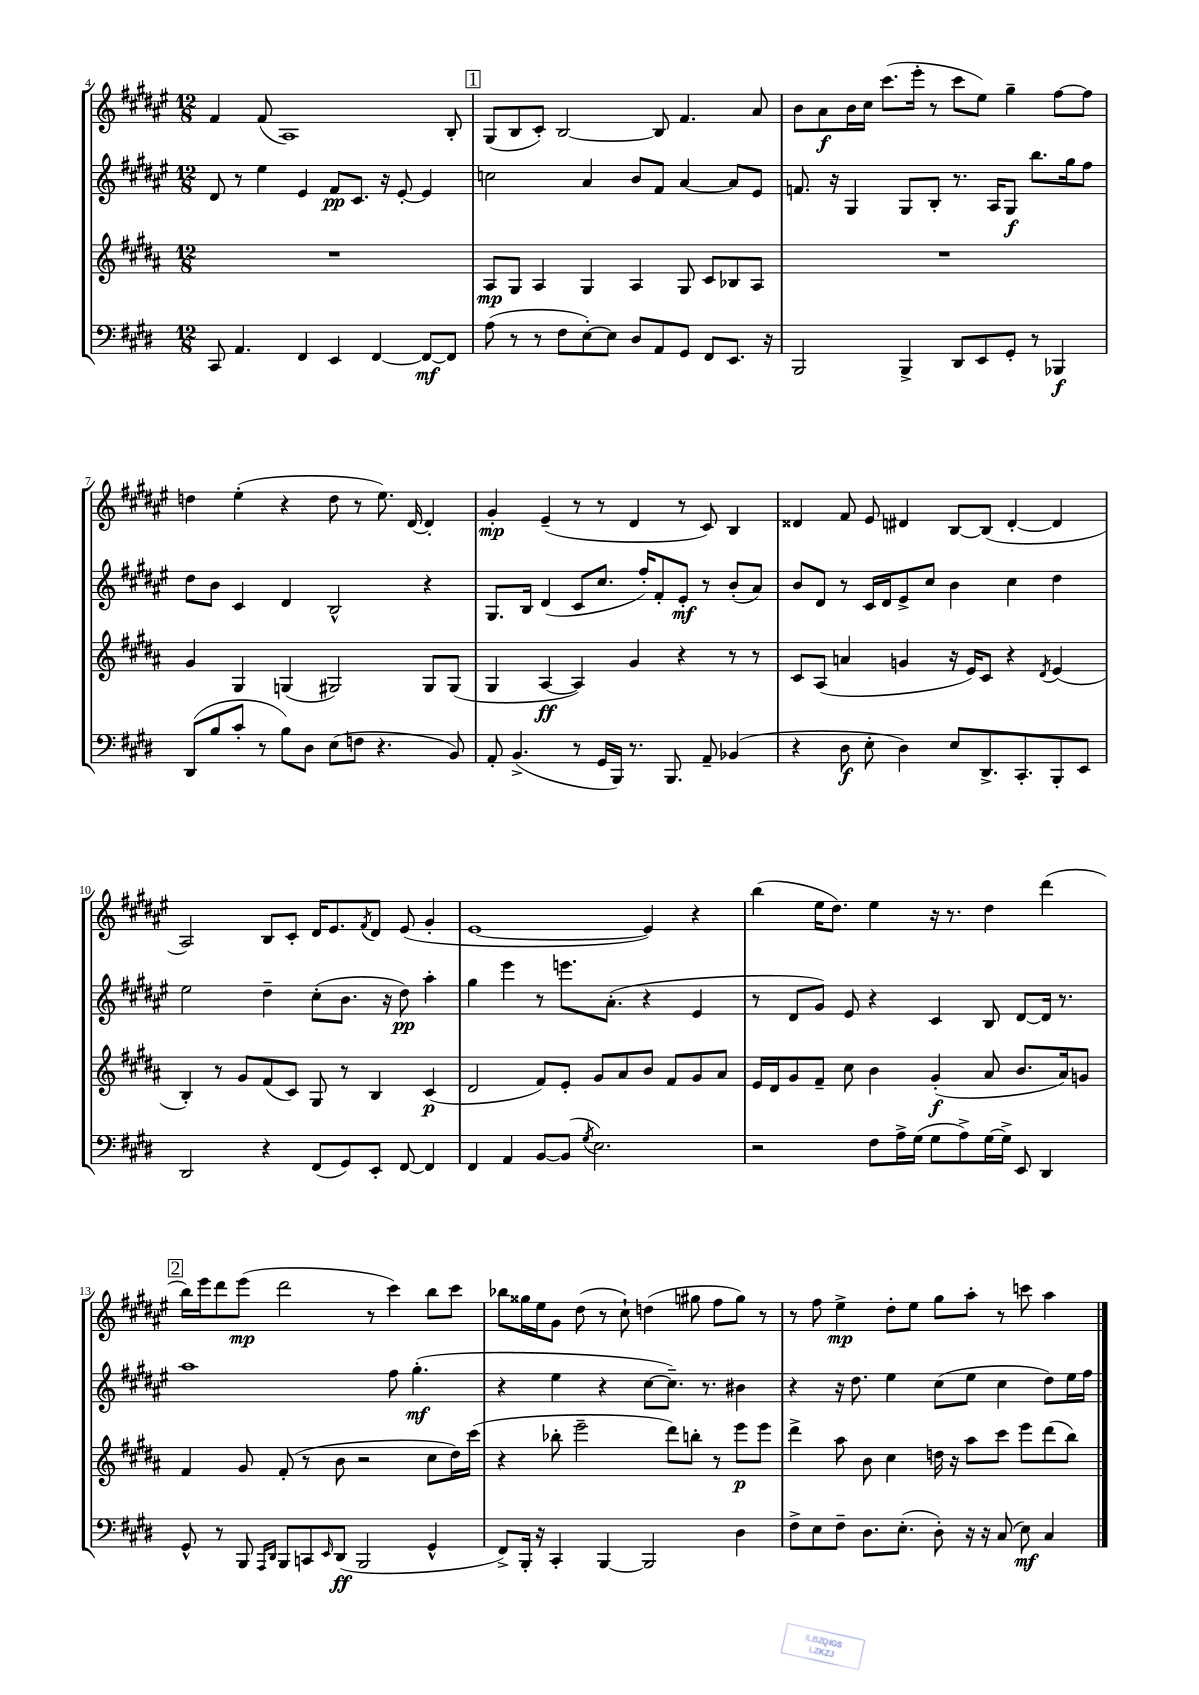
<<
\new StaffGroup <<
\new Staff = "s0" {
    \clef treble \key fis \major \numericTimeSignature \time 12/8
    fis'4 fis'8( ais1) b8-. |
    \mark \markup { \box "1" } gis8( b8 cis'8-.) b2~ b8 fis'4. ais'8 |
    b'8 ais'8\f b'16 cis''16 cis'''8.( eis'''16-. r8 cis'''8 eis''8) gis''4-- fis''8~ fis''8 |
    d''4 eis''4-.( r4 d''8 r8 eis''8.) dis'16~ dis'4-. |
    gis'4-.\mp eis'4--( r8 r8 dis'4 r8 cis'8) b4 |
    disis'4 fis'8 eis'8 dis'4 b8~ b8( dis'4~-. dis'4 |
    ais2) b8 cis'8-. dis'16 eis'8. \acciaccatura { fis'8 } dis'8 eis'8( gis'4-. |
    eis'1~ eis'4) r4 |
    b''4( eis''16 dis''8.) eis''4 r16 r8. dis''4 dis'''4( |
    \mark \markup { \box "2" } b''16) eis'''16 dis'''8 eis'''8\mp( dis'''2 r8 cis'''4) b''8 cis'''8 |
    bes''8 gisis''16 eis''16 gis'8 dis''8( r8 cis''8-!) d''4( gis''8 fis''8 gis''8) r8 |
    r8 fis''8 eis''4->\mp dis''8-. eis''8 gis''8 ais''8-. r8 c'''8 ais''4 \bar "|." |
}
\new Staff = "s1" {
    \clef treble \key fis \major \numericTimeSignature \time 12/8
    dis'8 r8 eis''4 eis'4 fis'8\pp cis'8. r16 eis'8~-. eis'4 |
    \mark \markup { \box "1" } c''2 ais'4 b'8 fis'8 ais'4~ ais'8 eis'8 |
    f'8. r16 gis4 gis8 b8-. r8. ais16 gis8\f b''8. gis''16 fis''8 |
    dis''8 b'8 cis'4 dis'4 b2-^ r4 |
    gis8. b16 dis'4( cis'8 cis''8. fis''16-.) fis'8-. eis'8-.\mf r8 b'8-.( ais'8) |
    b'8 dis'8 r8 cis'16 dis'16 eis'8-> cis''8 b'4 cis''4 dis''4 |
    eis''2 dis''4-- cis''8-.( b'8. r16 dis''8\pp) ais''4-. |
    gis''4 eis'''4 r8 e'''8. ais'8.-.( r4 eis'4 |
    r8 dis'8 gis'8) eis'8 r4 cis'4 b8 dis'8~ dis'16 r8. |
    \mark \markup { \box "2" } ais''1 fis''8 gis''4.-.\mf( |
    r4 eis''4 r4 cis''8~ cis''8.--) r8. bis'4 |
    r4 r16 dis''8. eis''4 cis''8( eis''8 cis''4 dis''8) eis''16 fis''16 \bar "|." |
}
\new Staff = "s2" {
    \clef treble \key b \major \numericTimeSignature \time 12/8
    R1. |
    \mark \markup { \box "1" } ais8\mp gis8 ais4 gis4 ais4 gis8 cis'8 bes8 ais8 |
    R1. |
    gis'4 gis4 g4( gis2) gis8 gis8( |
    gis4 ais4~\ff ais4) gis'4 r4 r8 r8 |
    cis'8 ais8( a'4 g'4 r16 e'16) cis'8 r4 \acciaccatura { dis'8 } e'4( |
    b4-.) r8 gis'8 fis'8( cis'8) gis8 r8 b4 cis'4\p( |
    dis'2 fis'8) e'8-. gis'8 ais'8 b'8 fis'8 gis'8 ais'8 |
    e'16 dis'16 gis'8 fis'8-- cis''8 b'4 gis'4-.\f( ais'8 b'8. ais'16) g'8 |
    \mark \markup { \box "2" } fis'4 gis'8 fis'8-.( r8 b'8 r2 cis''8 dis''16) cis'''16( |
    r4 bes''8-. e'''2-- dis'''8) b''8-. r8 e'''8\p e'''8 |
    dis'''4-> ais''8 b'8 cis''4 d''16 r16 ais''8 cis'''8 e'''8 dis'''8( b''8) \bar "|." |
}
\new Staff = "s3" {
    \clef bass \key e \major \numericTimeSignature \time 12/8
    cis,8 a,4. fis,4 e,4 fis,4~ fis,8~\mf fis,8 |
    \mark \markup { \box "1" } a8( r8 r8 fis8 e8~-.) e8 dis8 a,8 gis,8 fis,8 e,8. r16 |
    b,,2 b,,4-> dis,8 e,8 gis,8-. r8 bes,,4\f |
    dis,8( b8 cis'8-. r8 b8) dis8 e8( f8 r4. b,8) |
    a,8-. b,4.->( r8 gis,16 b,,16) r8. b,,8. a,8-- bes,4( |
    r4 dis8\f e8-. dis4) e8 dis,8.-> cis,8.-. b,,8-. e,8 |
    dis,2 r4 fis,8( gis,8) e,8-. fis,8~ fis,4 |
    fis,4 a,4 b,8~ b,8( \acciaccatura { gis8 } e2.) |
    r2 fis8 a16-> gis16( gis8 a8->) gis16~ gis16-> e,8 dis,4 |
    \mark \markup { \box "2" } gis,8-^ r8 b,,8 \grace { a,,16 dis,16 } b,,8 c,8 \grace { e,16 } dis,8\ff( b,,2 gis,4-^ |
    fis,8->) b,,16-. r16 cis,4-. b,,4~ b,,2 dis4 |
    fis8-> e8 fis8-- dis8. e8.-.( dis8-.) r16 r16 cis8( e8\mf) cis4 \bar "|." |
}
>>
>>
\layout { \context { \Score currentBarNumber = #4 } }
